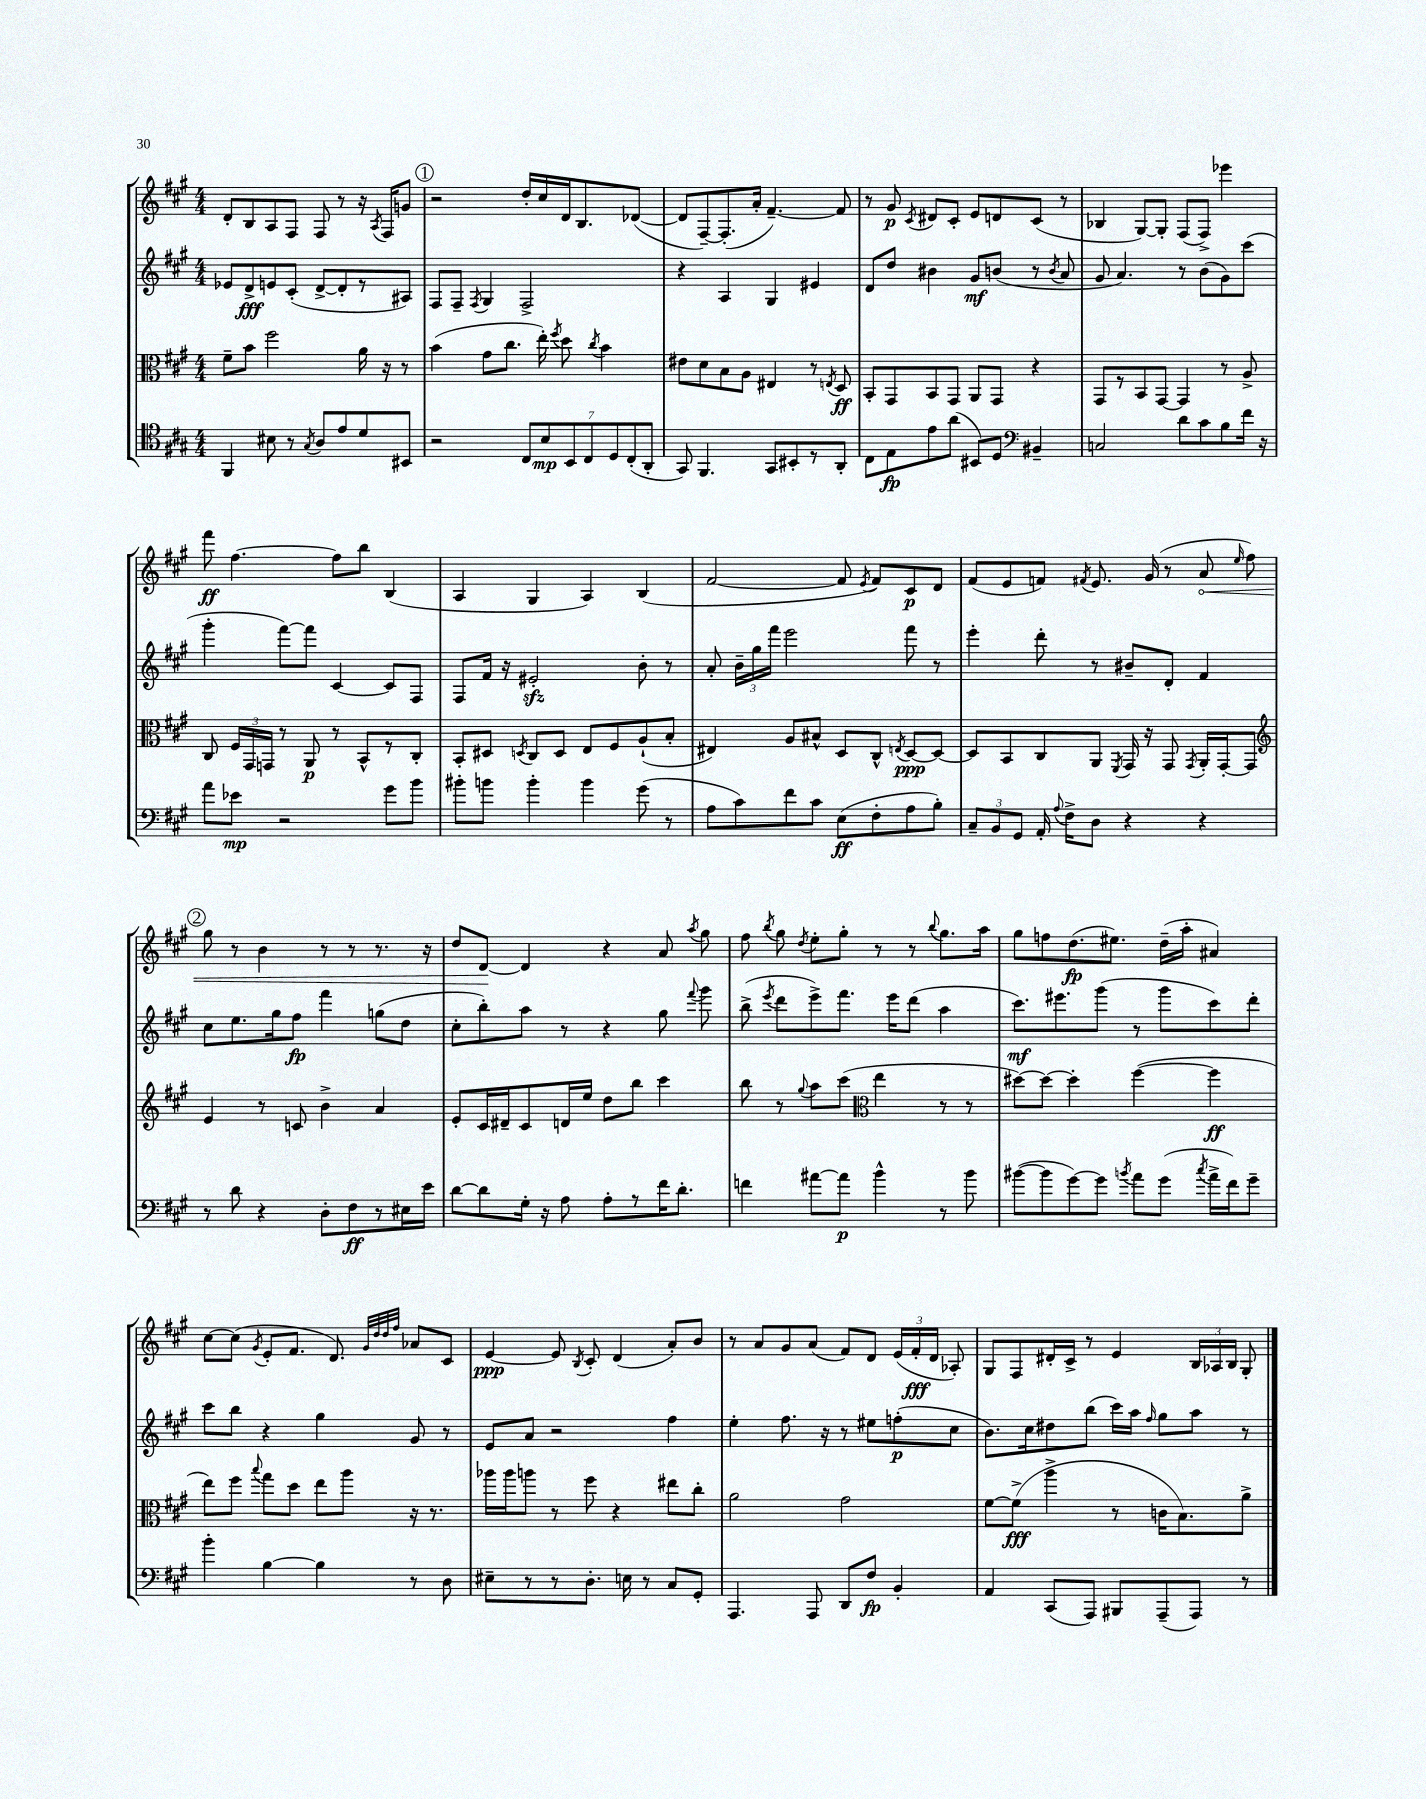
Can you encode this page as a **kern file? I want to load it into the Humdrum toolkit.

**kern	**kern	**kern	**kern
*staff4	*staff3	*staff2	*staff1
*clefC4	*clefC3	*clefG2	*clefG2
*k[f#c#g#]	*k[f#c#g#]	*k[f#c#g#]	*k[f#c#g#]
*M4/4	*M4/4	*M4/4	*M4/4
4FF#/	8f#~\L	8e-/L	8d'/L
.	8b\J	8d^/	8B/
8B#\	2ff#\	8e/	8A/
8r	.	(8c#'/J	8F#/J
8qG#/	.	.	.
8A/L	.	[8d^/L	8F#/
8e/	.	8d'/]	8r
8d/	16a\	8r	16r
.	.	.	8qA/
.	16r	.	16F#/LK
8BB#/J	8r	8A#/J)	8g/J
=	=	=	=
2r	(4b\	8F#/L	2r
.	.	8F#~/J	.
.	.	8qF#/	.
.	8g#\L	4G#/	.
.	8.cc#\J	.	.
14C#/L	.	2F#^/	16dd'/LL
.	16ee'\)	.	16cc#/
14B/	.	.	.
.	8qff#/	.	.
.	8dd\	.	16d/J
14BB/	.	.	.
.	.	.	8.B/
14C#/	.	.	.
.	8qcc#/	.	.
.	4b\	.	.
14D/	.	.	.
(14C#'/	.	.	.
.	.	.	([8d-/J
14AA'/J	.	.	.
=	=	=	=
8GG#/)	8e#\L	4r	8d-/]L
4.FF#/	8d\	.	[8F#~/)
.	8B\	4A/	(8.F#'/]
.	8A\J	.	.
.	.	.	16a'/Jk
8GG#/L	4E#/	4G#/	[4.f#~/)
8BB#'/	.	.	.
8r	8r	4e#/	.
.	8qE/	.	.
8AA'/J	8D/	.	8f#/]
=	=	=	=
8C#\L	8BB'/L	8d/L	8r
8E\	8GG#/	8dd/J	8g#/
.	.	.	8qc#/
8e\	8BB/	4b#\	8d#/L
(8a\J	8GG#/J	.	8c#'/J
8BB#/L)	8AA/L	8g#/L	8e/L
8D/J	8GG#/J	(8b/J	8d/
*clefF4	*	*	*
4BB#~/	4r	8r	(8c#/J
.	.	8qb/	.
.	.	8a/	8r
=	=	=	=
2C/	8GG#/L	8g#/	4B-/
.	8r	4.a/)	.
.	8BB/	.	[8G#/L)
.	[8GG#/J	.	8G#'/]J
8d\L	4GG#/]	8r	(8F#/L
8c#\	.	(8b\L	8F#^/J)
8B\	8r	8g#\)	4eee-\
16f#\Jk	8A^/	(8ccc#\J	.
16r	.	.	.
=	=	=	=
8a\L	8C#/	4ggg#'\	8fff#\
8e-\J	24F#/LL	.	[4.ff#\
.	24GG#/	.	.
.	24GG/JJ	.	.
2r	8r	[8fff#\L)	.
.	8AA/	8fff#\]J	.
.	8r	[4c#/	8ff#\]L
.	8BB^^/L	.	8bb\J
8g#\L	8r	8c#/]L	(4B/
8b\J	8C#'/J	8F#/J	.
=	=	=	=
8b#'\L	8BB'/L	8F#/L	4A/
8b\J	8D#/J	16f#/Jk	.
.	.	16r	.
.	8qD/	.	.
4b'\	8C#/L	2e#'/	4G#/
.	8D/J	.	.
4b\	8E/L	.	4A/)
.	8F#/	.	.
(8g#\	(8A`/	8b'\	(4B/
8r	8B'/J	8r	.
=	=	=	=
8A\L	4E#/)	8a'/	[2f#/
8c#\)	.	24b~\LL	.
.	.	24gg#\	.
.	.	24fff#\JJ	.
8f#\	8A/L	2eee\	.
8c#\J	8B#^^/J	.	.
(8E\L	8D/L	.	8f#/]
.	.	.	8qe/
8F#'\	8C#^^/J	.	8f#/L)
.	8qE/	.	.
8A\	[8D/L	8fff#\	8c#/
8B'\J)	8D/_J	8r	8d/J
=	=	=	=
12C#~/L	8D/]L	4eee'\	(8f#/L
12BB/	.	.	.
.	8BB/	.	8e/
12GG#/J	.	.	.
16AA'/	8C#/	8ddd'\	8f/J)
8qqA/	.	.	.
16F#^\LK	.	.	.
.	.	.	8qf#/
8D\J	8AA/J	8r	8.e/
.	8qFF#/	.	.
4r	16GG#/	8b#~/L	.
.	16r	.	(16g#/
.	8GG#/	8d'/J	8r
.	8qGG#/	.	.
4r	16AA'/LL	4f#/	8a/
.	[16GG#'/J	.	.
.	.	.	16qqee/
.	8GG#/]J	.	8ff#\)
=	=	=	=
*	*clefG2	*	*
8r	4e/	8cc#\L	8gg#\
8d\	.	8.ee\	8r
4r	8r	.	4b\
.	.	16gg#\k	.
.	8c/	8ff#\J	.
8D'\L	4b^\	4fff#\	8r
8F#\	.	.	8r
8r	4a/	(8gg\L	8.r
16E#\L	.	8dd\J	.
16e\JJ	.	.	16r
=	=	=	=
[8d\L	8e'/L	8cc#'\L	8dd/L
8d\]	16c#/L	8bb'\)	[8d/J
.	16d#~/J	.	.
16G#'\Jk	8c#/	8aa\J	4d/]
16r	.	.	.
8A\	16d/L	8r	.
.	16ee/JJ	.	.
8A'\L	8dd\L	4r	4r
8r	8bb\J	.	.
16f#\K	4ccc#\	8gg#\	8a/
8.d'\J	.	.	.
.	.	8qqfff#/	8qaa/
.	.	8ggg#\	8gg#\
=	=	=	=
4f\	8bb\	(8bb^\	8ff#\
.	.	8qeee/	8qbb/
.	8r	8ddd\L	8gg#\
.	8qqgg#/	.	8qdd/
[8a#\L	8aa\L	8eee^\)	8ee'\L
8a#\]J	(8ccc#\J	8.fff#\J	8gg#'\J
*	*clefC3	*	*
4b^^\	4ee\	.	8r
.	.	16eee\LK	.
.	.	(8ddd\J	8r
.	.	.	8qqbb/
8r	8r	4aa\	8.gg#\L
8b\	8r	.	.
.	.	.	16aa\Jk
=	=	=	=
([8b#\L	[8dd#\L)	8.ccc#\L)	8gg#\L
8b#\]	8dd#\_J	.	8ff\
.	.	8.eee#\	.
[8g#\)	4dd#'\]	.	(8.dd\
8g#\]J	.	(8ggg#\J	.
.	.	.	8.ee#\J)
8qb/	.	.	.
8a\L	([4ff#\	8r	.
(8g#\J	.	8ggg#\L	(16dd~\LL
.	.	.	16aa'\JJ
8qcc#/	.	.	.
16a^\LL	4ff#\]	8ccc#\)	4a#/)
16f#\J)	.	.	.
8g#~\J	.	8ddd'\J	.
=	=	=	=
4b'\	8ee\L)	8ccc#\L	[8cc#\L
.	8ff#\J	8bb\J	(8cc#\]J
.	8qqbb/	.	8qg#/
[4B\	8gg#\L	4r	8e'/L
.	8dd\J	.	8.f#/J
4B\]	8ee\L	4gg#\	.
.	.	.	8.d/)
.	8aa\J	.	.
.	.	.	32qqg#/LLL
.	.	.	32qqdd/
.	.	.	32qqdd/
.	.	.	32qqff#/JJJ
8r	16r	8g#/	8a-/L
.	8.r	.	.
8D\	.	8r	8c#/J
=	=	=	=
8E#~\L	16aa-\LL	8e/L	[4e/
.	16aa-\J	.	.
8r	8aa\J	8a/J	.
8r	8r	2r	8e/]
.	.	.	8qB/
8.D'\J	8ff#\	.	8c#'/
.	4r	.	(4d/
16E\	.	.	.
8r	.	.	.
8C#/L	8ee#\L	4ff#\	8a'/L)
8GG#'/J	8cc#'\J	.	8b/J
=	=	=	=
4.AAA/	2a\	4ee'\	8r
.	.	.	8a/L
.	.	8.ff#\	8g#/
8AAA/	.	.	(8a/J
.	.	16r	.
8DD/L	2g#\	8r	8f#/L)
8F#/J	.	8ee#\L	8d/J
4BB'/	.	(8ff'\	(24e/LL
.	.	.	24f#'/
.	.	.	24d/JJ
.	.	8cc#\J	8A-'/)
=	=	=	=
4AA/	[8f#\L	8.b\L)	8G#/L
.	(8f#^\]J	.	8F#/
.	.	16cc#\k	.
(8CC#/L	4aa^\	8dd#\	16d#'/L
.	.	.	16c#^/JJ
8AAA/J)	.	(8bb\J	8r
8BBB#/L	8r	16ccc#\LL)	4e/
.	.	16aa\JJ	.
.	.	16qqff#/	.
(8AAA~/	16c\LK	8gg#\L	.
.	8.B\)	.	.
8AAA/J)	.	8aa\J	24B/LL
.	.	.	24A-/
.	.	.	24B/JJ
8r	8a^\J	8r	8G#'/
==	==	==	==
*-	*-	*-	*-
